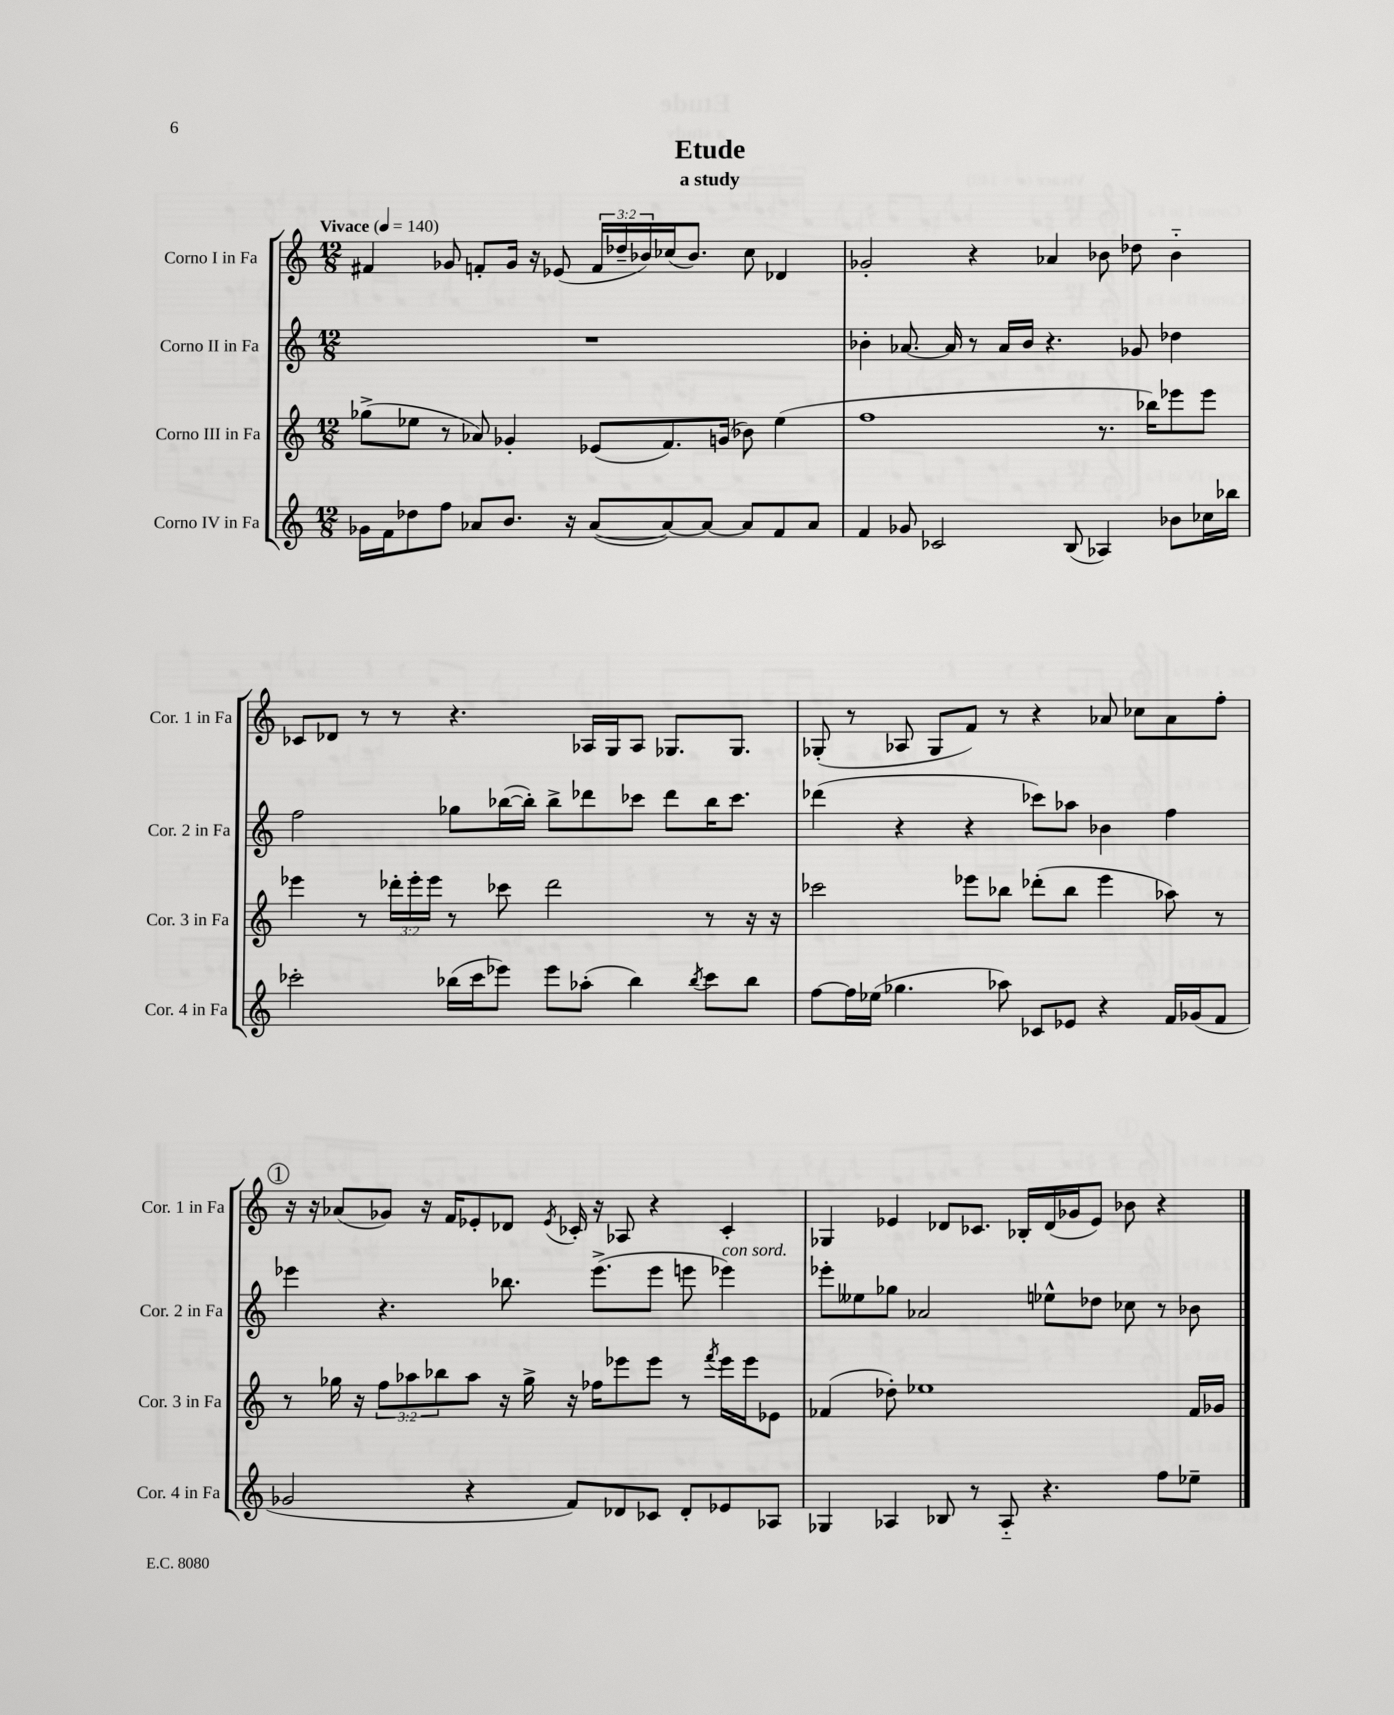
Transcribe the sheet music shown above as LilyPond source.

\header { title = "Etude" subtitle = "a study" }
<<
\new StaffGroup <<
\new Staff = "s0" \with { instrumentName = "Corno I in Fa" shortInstrumentName = "Cor. 1 in Fa" } {
    \clef treble \key c \major \numericTimeSignature \time 12/8 \override Staff.TupletNumber.text = #tuplet-number::calc-fraction-text \tempo "Vivace" 4 = 140
    fis'4 ges'8 f'8-. ges'16 r16 ees'8( \tuplet 3/2 { f'16 des''16-- bes'16) } ces''16( bes'8.) ces''8 des'4 |
    ges'2-. r4 aes'4 bes'8 des''8 bes'4-_ |
    ces'8 des'8 r8 r8 r4. aes16 g16 aes8 ges8. ges8. |
    ges8-.( r8 aes8 ges8 f'8) r8 r4 aes'8 ces''8 aes'8 f''8-. |
    \mark \markup { \circle "1" } r16 r16 aes'8( ges'8) r16 f'16 ees'8-. des'8 \acciaccatura { ees'8 } ces'16-. r16 aes8 r4 ces'4-. |
    ges4 ees'4 des'8 ces'8. bes16-. des'16( ges'16 ees'8) bes'8 r4 \bar "|." |
}
\new Staff = "s1" \with { instrumentName = "Corno II in Fa" shortInstrumentName = "Cor. 2 in Fa" } {
    \clef treble \key c \major \numericTimeSignature \time 12/8
    R1. |
    bes'4-. aes'8.~ aes'16 r8 aes'16 bes'16 r4. ges'8 des''4 |
    f''2 ges''8 bes''16~( bes''16-.) bes''8-> des'''8 ces'''8 des'''8 bes''16 ces'''8. |
    des'''4( r4 r4 ces'''8) aes''8 bes'4 f''4 |
    \mark \markup { \circle "1" } ees'''4 r4. bes''8. ees'''8.->( ees'''8 e'''8 ees'''4^\markup { \italic "con sord." }) |
    ees'''8-. eeses''8 ges''8 aes'2 ees''8-^ des''8 ces''8 r8 bes'8 \bar "|." |
}
\new Staff = "s2" \with { instrumentName = "Corno III in Fa" shortInstrumentName = "Cor. 3 in Fa" } {
    \clef treble \key c \major \numericTimeSignature \time 12/8 \override Staff.TupletNumber.text = #tuplet-number::calc-fraction-text
    ges''8->( ees''8 r8 aes'8) ges'4-. ees'8( f'8.) g'16( bes'8) ees''4( |
    f''1 r8. bes''16) ees'''8 ees'''8 |
    ees'''4 r8 \tuplet 3/2 { des'''16-. ees'''16-. ees'''16 } r8 ces'''8 des'''2 r8 r16 r16 |
    ces'''2 ees'''8 bes''8 des'''8-.( bes''8 ees'''4 aes''8) r8 |
    \mark \markup { \circle "1" } r8 ges''16 r16 \tuplet 3/2 { f''8 aes''8 bes''8 } aes''8 r16 ges''16-> r16 fes''16 ees'''8 ees'''8 r8 \acciaccatura { f'''8 } ees'''16 ees'''16 ees'8 |
    fes'4( des''8-.) ees''1 fes'16 ges'16 \bar "|." |
}
\new Staff = "s3" \with { instrumentName = "Corno IV in Fa" shortInstrumentName = "Cor. 4 in Fa" } {
    \clef treble \key c \major \numericTimeSignature \time 12/8
    ges'16 f'16 des''8 f''8 aes'8 b'8. r16 aes'8~( aes'8~) aes'8~ aes'8 f'8 aes'8 |
    f'4 ges'8 ces'2 b8( aes4) bes'8 ces''16 bes''16 |
    ces'''2-. bes''16( ces'''16 ees'''8) ees'''8 aes''8-.( bes''4) \acciaccatura { bes''8 } ces'''8 bes''8 |
    f''8~ f''16 ees''16( ges''4. aes''8) ces'8 ees'8 r4 f'16 ges'16( f'8 |
    \mark \markup { \circle "1" } ges'2 r4 f'8) des'8 ces'8 des'8-. ees'8 aes8 |
    ges4 aes4 bes8 r8 aes8-_ r4. f''8 ees''8-- \bar "|." |
}
>>
>>
\layout { \context { \Score \remove "Bar_number_engraver" } }
